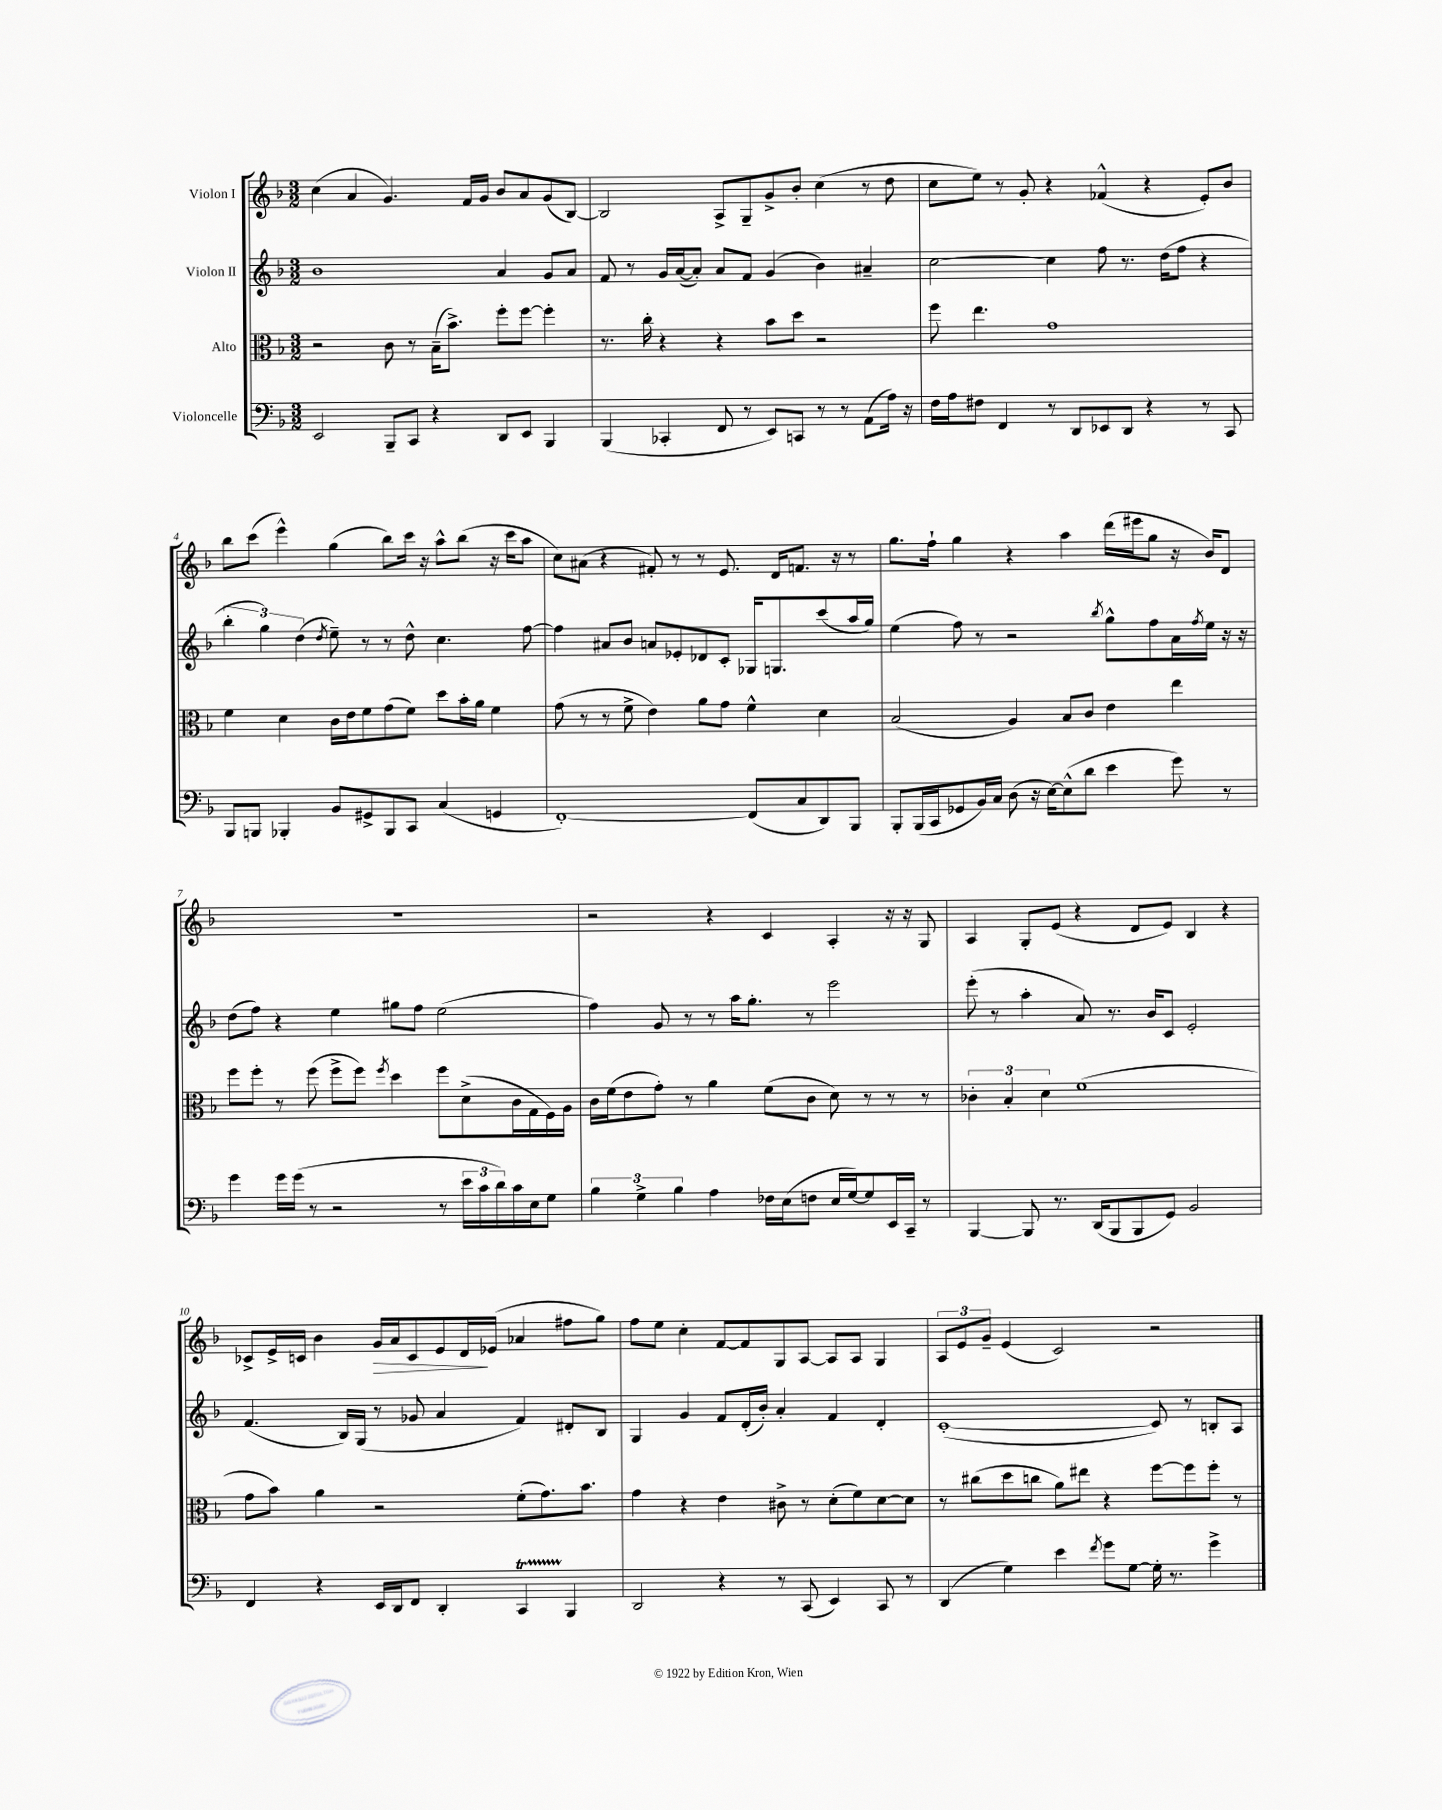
<<
\new StaffGroup <<
\new Staff = "s0" \with { instrumentName = "Violon I" } {
    \clef treble \key f \major \numericTimeSignature \time 3/2
    c''4( a'4 g'4.) f'16 g'16 bes'8 a'8 g'8( bes8~) |
    bes2 a8-> g8-- g'8-> bes'8-. c''4( r8 d''8 |
    c''8 e''8) r8 g'8-. r4 fes'4-^( r4 e'8-.) bes'8 |
    bes''8 c'''8( e'''4-^) g''4( bes''8) c'''16 r16 a''8-^ bes''8( r16 c'''16 a''8 |
    c''8) ais'8( r4 fis'8-.) r8 r8 e'8. d'16 f'8. r16 r8 |
    g''8. f''16-! g''4 r4 a''4 d'''16( eis'''16 g''8 r16 bes'16) d'8 |
    R1. |
    r2 r4 c'4 a4-. r16 r16 g8 |
    a4 g8-. e'8( r4 d'8 e'8) bes4 r4 |
    ces'8-> e'16-> c'16 bes'4 g'16\> a'16 c'8 e'8 d'16\! ees'16( aes'4 fis''8 g''8) |
    f''8 e''8 c''4-. f'8~ f'8 g8 a8~ a8 a8 g4 |
    \tuplet 3/2 { a8 e'8 g'8-- } e'4( c'2) r2 \bar "|." |
}
\new Staff = "s1" \with { instrumentName = "Violon II" } {
    \clef treble \key f \major \numericTimeSignature \time 3/2
    bes'1 a'4 g'8 a'8 |
    f'8 r8 g'16 a'16~( a'8-.) a'8 f'8 g'4( bes'4) ais'4-- |
    c''2~ c''4 f''8 r8. d''16( f''8 r4 |
    \tuplet 3/2 { bes''4-. g''4) d''4( } \acciaccatura { d''8 } e''8--) r8 r8 d''8-^ c''4. f''8~ |
    f''4 ais'8 bes'8 a'8 ees'8-. des'8 c'8-. ges16 g8. c'''8( a''16 g''16) |
    e''4( f''8) r8 r2 \acciaccatura { bes''8 } g''8-^ f''8 a'16 \acciaccatura { f''8 } e''16 r16 r16 |
    d''8( f''8) r4 e''4 gis''8 f''8 e''2( |
    f''4) g'8 r8 r8 a''16 g''8.-. r8 e'''2 |
    e'''8-.( r8 a''4-. a'8) r8. bes'16 c'8 e'2-. |
    f'4.( bes16) g16( r8 ges'8 a'4 f'4) dis'8-. bes8 |
    g4 g'4 f'8 d'16-.( bes'16-.) a'4-. f'4 d'4-. |
    c'1~-.( c'8) r8 b8-. a8 \bar "|." |
}
\new Staff = "s2" \with { instrumentName = "Alto" } {
    \clef alto \key f \major \numericTimeSignature \time 3/2
    r2 c'8 r8 bes16--( bes'8.->) f''8-. f''8~ f''4-. |
    r8. c''16-. r4 r4 bes'8 d''8 r2 |
    f''8 e''4. g'1 |
    f'4 d'4 c'16 e'16 f'8 g'8( f'8) d''8 bes'16-. a'16 f'4 |
    g'8( r8 r8 f'8-> e'4) a'8 g'8 f'4-^ d'4 |
    bes2( a4) bes8 c'8 e'4 e''4 |
    f''8 f''8-. r8 f''8( f''8-> f''8) \acciaccatura { f''8 } d''4 f''8 d'8->( c'16 g16 f16) a16 |
    c'16 f'16( e'8 g'8-.) r8 a'4 f'8( c'8 d'8) r8 r8 r8 |
    \tuplet 3/2 { ces'4-. bes4-. d'4 } f'1( |
    g'8 bes'8) a'4 r2 f'8-.( g'8.) bes'8. |
    g'4 r4 e'4 cis'8-> r8 d'8-.( f'8) d'8~ d'8 |
    r8 cis''8( d''8 c''8 a'8) eis''8 r4 f''8~ f''8 f''8-. r8 \bar "|." |
}
\new Staff = "s3" \with { instrumentName = "Violoncelle" } {
    \clef bass \key f \major \numericTimeSignature \time 3/2
    e,2 bes,,8-- c,8 r4 d,8 e,8 bes,,4 |
    bes,,4( ces,4-. f,8 r8 e,8) c,8 r8 r8 a,8( a16) r16 |
    f16 a16 fis8 f,4 r8 d,8 ees,8 d,8 r4 r8 c,8 |
    bes,,8 b,,8 bes,,4-. bes,8 gis,8-> bes,,8 c,8 c4( g,4 |
    f,1~-.) f,8( c8 d,8) bes,,8 |
    bes,,8-. bes,,16( c,16 ges,8 bes,16) c16 d8( r16 e16~) e8-^( d'8 e'4 g'8) r8 |
    g'4 g'16 g'16( r8 r2 r8 \tuplet 3/2 { e'16 c'16 d'16) } c'16 e16 g8 |
    \tuplet 3/2 { bes4 g4-> bes4 } a4 fes16 e16( f8 e16 g16~) g8 e,16 c,16-- r8 |
    bes,,4~ bes,,8 r8. d,16( bes,,8 bes,,8 g,8) bes,2 |
    f,4 r4 e,16 d,16 f,8 d,4-. c,4\startTrillSpan bes,,4\stopTrillSpan |
    d,2 r4 r8 c,8( e,4) c,8 r8 |
    d,4( g4) e'4 \acciaccatura { f'8 } g'8 g8~ g16-. r8. g'4-> \bar "|." |
}
>>
>>
